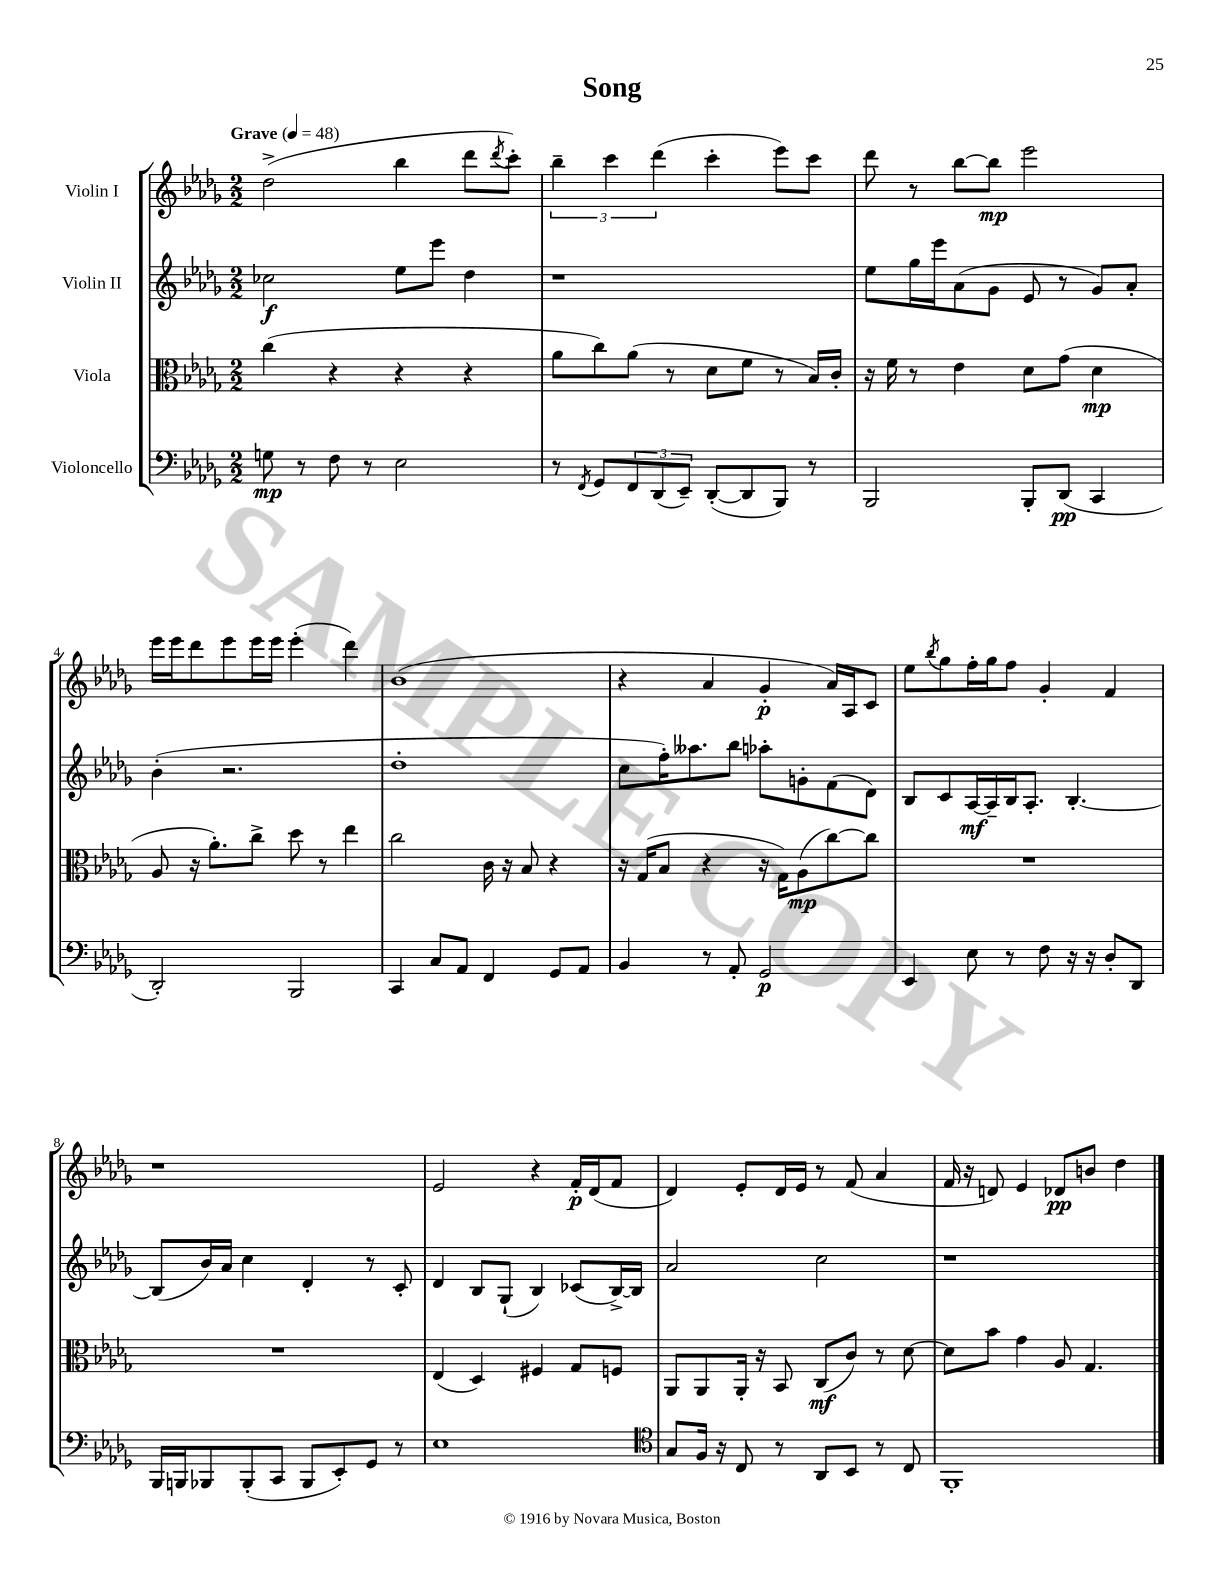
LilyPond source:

\header { title = "Song" }
<<
\new StaffGroup <<
\new Staff = "s0" \with { instrumentName = "Violin I" } {
    \clef treble \key des \major \numericTimeSignature \time 2/2 \tempo "Grave" 4 = 48
    des''2->( bes''4 des'''8 \acciaccatura { des'''8 } c'''8-.) |
    \tuplet 3/2 { bes''4-- c'''4 des'''4( } c'''4-. ees'''8) c'''8 |
    des'''8 r8 bes''8~ bes''8\mp ees'''2 |
    ees'''16 ees'''16 des'''8 ees'''8 ees'''16 ees'''16 ees'''4-.( des'''4) |
    bes'1( |
    r4 aes'4 ges'4-.\p aes'16) aes16 c'8 |
    ees''8 \acciaccatura { bes''8 } ges''8 f''16-. ges''16 f''8 ges'4-. f'4 |
    r1 |
    ees'2 r4 f'16-.\p des'16( f'8 |
    des'4) ees'8-. des'16 ees'16 r8 f'8( aes'4 |
    f'16 r16 d'8) ees'4 des'8\pp b'8 des''4 \bar "|." |
}
\new Staff = "s1" \with { instrumentName = "Violin II" } {
    \clef treble \key des \major \numericTimeSignature \time 2/2
    ces''2\f ees''8 ees'''8 des''4 |
    r1 |
    ees''8 ges''16 ees'''16 aes'8( ges'8 ees'8 r8 ges'8) aes'8-. |
    bes'4-.( r2. |
    des''1-. |
    c''8 f''16-.) aeses''8. bes''8 aes''8-. g'8-. f'8( des'8) |
    bes8 c'8 aes16~\mf aes16-- bes16 aes8.-. bes4.~-. |
    bes8( bes'16) aes'16 c''4 des'4-. r8 c'8-. |
    des'4 bes8 ges8-!( bes4) ces'8( bes16~->) bes16 |
    aes'2 c''2 |
    r1 \bar "|." |
}
\new Staff = "s2" \with { instrumentName = "Viola" } {
    \clef alto \key des \major \numericTimeSignature \time 2/2
    c''4( r4 r4 r4 |
    aes'8 c''8) aes'8( r8 des'8 f'8 r8 bes16) c'16-. |
    r16 f'16 r8 ees'4 des'8 ges'8( des'4\mp |
    aes8 r16 aes'8.-.) c''8-> des''8 r8 ees''4 |
    c''2 c'16 r16 bes8 r4 |
    r16 ges16( bes8 r4 r16 ges16) aes8\mp( c''8~) c''8 |
    R1 |
    R1 |
    ees4( des4) fis4 ges8 f8 |
    aes,8 aes,8 aes,16-. r16 bes,8 c8\mf( c'8) r8 des'8~ |
    des'8 bes'8 ges'4 aes8 ges4. \bar "|." |
}
\new Staff = "s3" \with { instrumentName = "Violoncello" } {
    \clef bass \key des \major \numericTimeSignature \time 2/2
    g8\mp r8 f8 r8 ees2 |
    r8 \acciaccatura { f,8 } ges,8 \tuplet 3/2 { f,8 des,8( ees,8--) } des,8~-.( des,8 bes,,8) r8 |
    bes,,2 bes,,8-. des,8\pp( c,4 |
    des,2-.) bes,,2 |
    c,4 c8 aes,8 f,4 ges,8 aes,8 |
    bes,4 r8 aes,8-. ges,2\p |
    ees,4 ees8 r8 f8 r16 r16 des8-. des,8 |
    bes,,16 b,,16 bes,,8 bes,,8-.( c,8 bes,,8 ees,8-.) ges,8 r8 |
    ees1 |
    \clef tenor ges8 f16 r16 c8 r8 aes,8 bes,8 r8 c8 |
    f,1-. \bar "|." |
}
>>
>>
